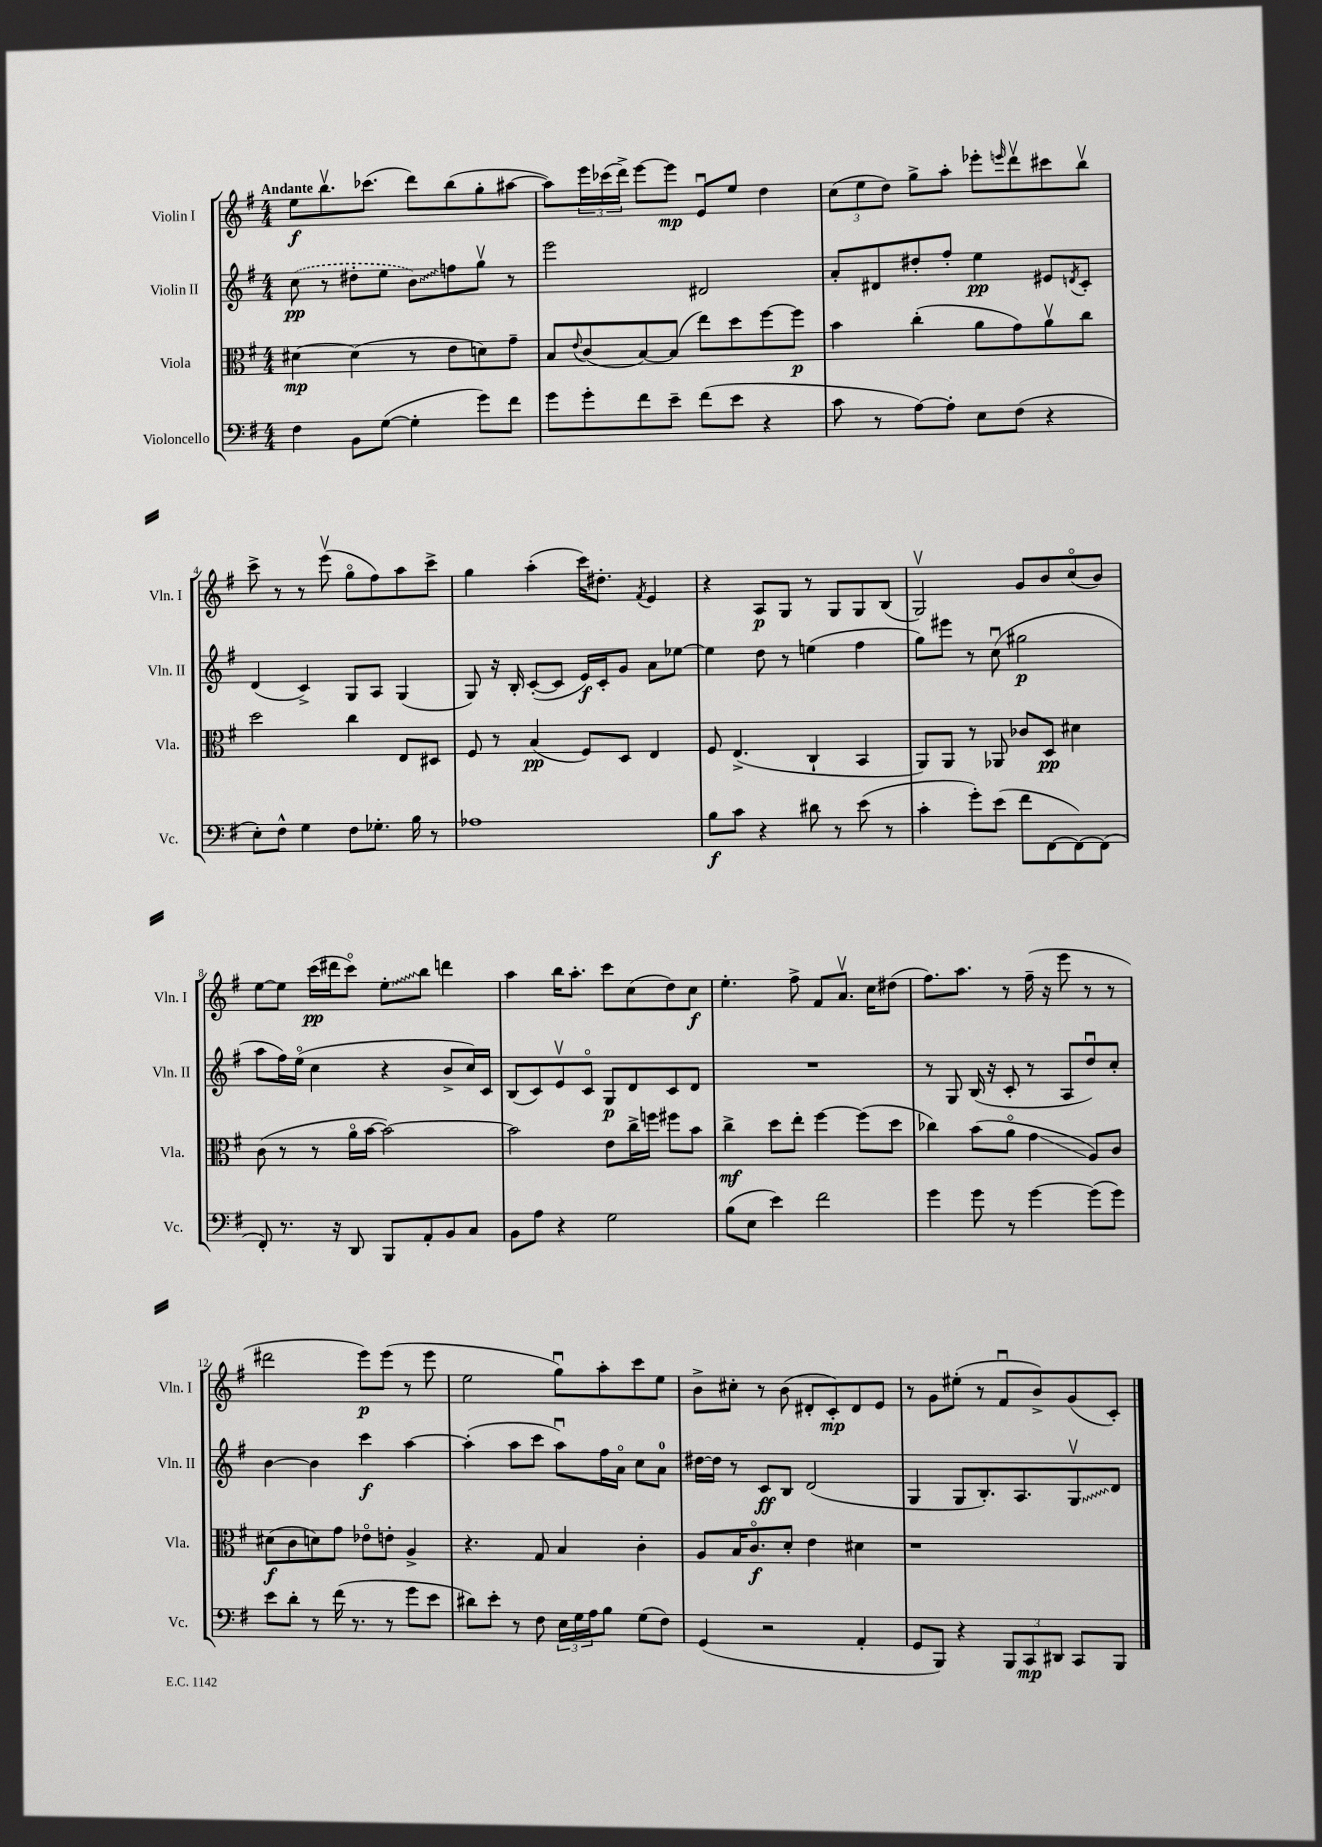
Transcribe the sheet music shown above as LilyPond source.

<<
\new StaffGroup <<
\new Staff = "s0" \with { instrumentName = "Violin I" shortInstrumentName = "Vln. I" } {
    \clef treble \key g \major \numericTimeSignature \time 4/4 \tempo "Andante"
    e''8\f b''8.\upbow ces'''8.( d'''8) b''8( g''8-. ais''8~ |
    ais''8) \tuplet 3/2 { e'''16 ces'''16( d'''16->) } e'''8~ e'''8\mp e'8\downbow e''8 d''4 |
    \tuplet 3/2 { c''8( e''8 d''8) } g''8-> a''8-. ees'''8-. \grace { e'''16 } d'''8\upbow cis'''8 b''8\upbow |
    c'''8-> r8 r8 e'''8\upbow( g''8\flageolet fis''8) a''8 c'''8-> |
    g''4 a''4-.( c'''16) dis''8.-. \acciaccatura { fis'8 } e'4 |
    r4 a8\p g8 r8 g8 g8 b8( |
    g2\upbow) g'8 b'8 c''8\flageolet( b'8) |
    e''8~ e''8 c'''16\pp( dis'''16 c'''8\flageolet) \once \override Glissando.style = #'zigzag e''8-.\glissando b''8 d'''4 |
    a''4 b''16 a''8.-. c'''8 c''8( d''8) c''8\f |
    e''4.-. fis''8-> fis'8 a'8.\upbow c''16 dis''8( |
    fis''8.) a''8. r8 fis''16--( r16 e'''8 r8 r8 |
    dis'''2 e'''8\p) e'''8( r8 e'''8 |
    e''2 g''8\downbow) a''8-. c'''8 e''8 |
    b'8-> cis''8-. r8 b'8( dis'8-. c'8-.\mp) dis'8 e'8 |
    r8 g'8 eis''8-.( r8 fis'8\downbow b'8->) g'8( c'8-.) \bar "|." |
}
\new Staff = "s1" \with { instrumentName = "Violin II" shortInstrumentName = "Vln. II" } {
    \clef treble \key g \major \numericTimeSignature \time 4/4
    \once \slurDashed c''8\pp( r8 dis''8-. e''8 \once \override Glissando.style = #'zigzag b'8\glissando) f''8 g''8\upbow r8 |
    e'''2 dis'2 |
    a'8-. dis'8 dis''8-. fis''8-. e''4\pp eis'8 \acciaccatura { d'8 } c'8-. |
    d'4( c'4->) g8 a8 g4( |
    g8) r16 b16-. c'8~-.( c'8 e'16\f) c'16-. g'8 a'8 ees''8~ |
    ees''4 d''8 r8 e''4( fis''4 |
    g''8) eis'''8 r8 c''8\downbow( gis''2\p |
    a''8 fis''16) e''16\flageolet( c''4 r4 b'8-> c''16) c'16 |
    b8( c'8) e'8\upbow c'8\flageolet g8\p d'8 c'8 d'8 |
    R1 |
    r8 g8 b16( r16 c'8-. r8 a8 d''8\downbow) c''8-. |
    b'4~ b'4 c'''4\f a''4~ |
    a''4-.( a''8 c'''8 a''8\downbow) fis''16 a'16\flageolet c''8 a'8-0 |
    dis''16~ dis''16 r8 c'8\ff b8 d'2( |
    g4 g8 b8.-.) a8. \once \override Glissando.style = #'zigzag g8\upbow\glissando d'8 \bar "|." |
}
\new Staff = "s2" \with { instrumentName = "Viola" shortInstrumentName = "Vla." } {
    \clef alto \key g \major \numericTimeSignature \time 4/4
    dis'4~\mp dis'4( r8 e'8 d'8) g'8-- |
    b8 \appoggiatura { e'8 } c'8( b8~) b8( e''8) d''8 fis''8~ fis''8\p |
    b'4 c''4-.( a'8 g'8) a'8\upbow c''8 |
    d''2 c''4 e8 dis8 |
    fis8 r8 b4\pp( fis8) d8 e4 |
    fis8 e4.->( c4-! b,4 |
    a,8) a,8 r8 aes,8 ces'8 d8\pp dis'4 |
    c'8( r8 r8 a'16\flageolet b'16~ b'2~) |
    b'2 e'8 c''16-> f''16 fis''8 b'8 |
    c''4->\mf d''8 e''8-. fis''4~ fis''8( d''8 |
    ces''4) b'8( a'8\flageolet g'4\glissando a8) c'8 |
    dis'8\f( c'8 d'8) g'8 ees'8\flageolet e'8-. a4-> |
    r4. g8 b4 c'4-. |
    a8 b16 c'8.\flageolet\f d'8-. e'4 dis'4 |
    r1 \bar "|." |
}
\new Staff = "s3" \with { instrumentName = "Violoncello" shortInstrumentName = "Vc." } {
    \clef bass \key g \major \numericTimeSignature \time 4/4
    fis4 b,8 g8~( g4-. g'8) fis'8 |
    g'8 g'8-. fis'8 e'8-- fis'8( e'8 r4 |
    c'8 r8 a8~) a8-. e8 fis8( r4 |
    e8-.) fis8-^ g4 fis8 ges8.-. b16 r8 |
    aes1 |
    b8\f c'8 r4 dis'8 r8 e'8( r8 |
    c'4-. g'8-.) e'8( fis'8 fis,8~ fis,8~) fis,8( |
    fis,8-.) r8. r16 d,8 b,,8 a,8-. b,8 c8 |
    b,8 a8 r4 g2 |
    b8( e8 e'4) fis'2 |
    g'4 g'8 r8 g'4~ g'8( g'8) |
    e'8 d'8-. r8 fis'16( r8. r8 g'8 e'8 |
    dis'8) e'8-. r8 fis8 \tuplet 3/2 { e16 g16 a16 } b8 g8( fis8) |
    g,4( r2 a,4-. |
    g,8 b,,8) r4 \tuplet 3/2 { b,,8 c,8\mp dis,8 } c,8 b,,8 \bar "|." |
}
>>
>>
